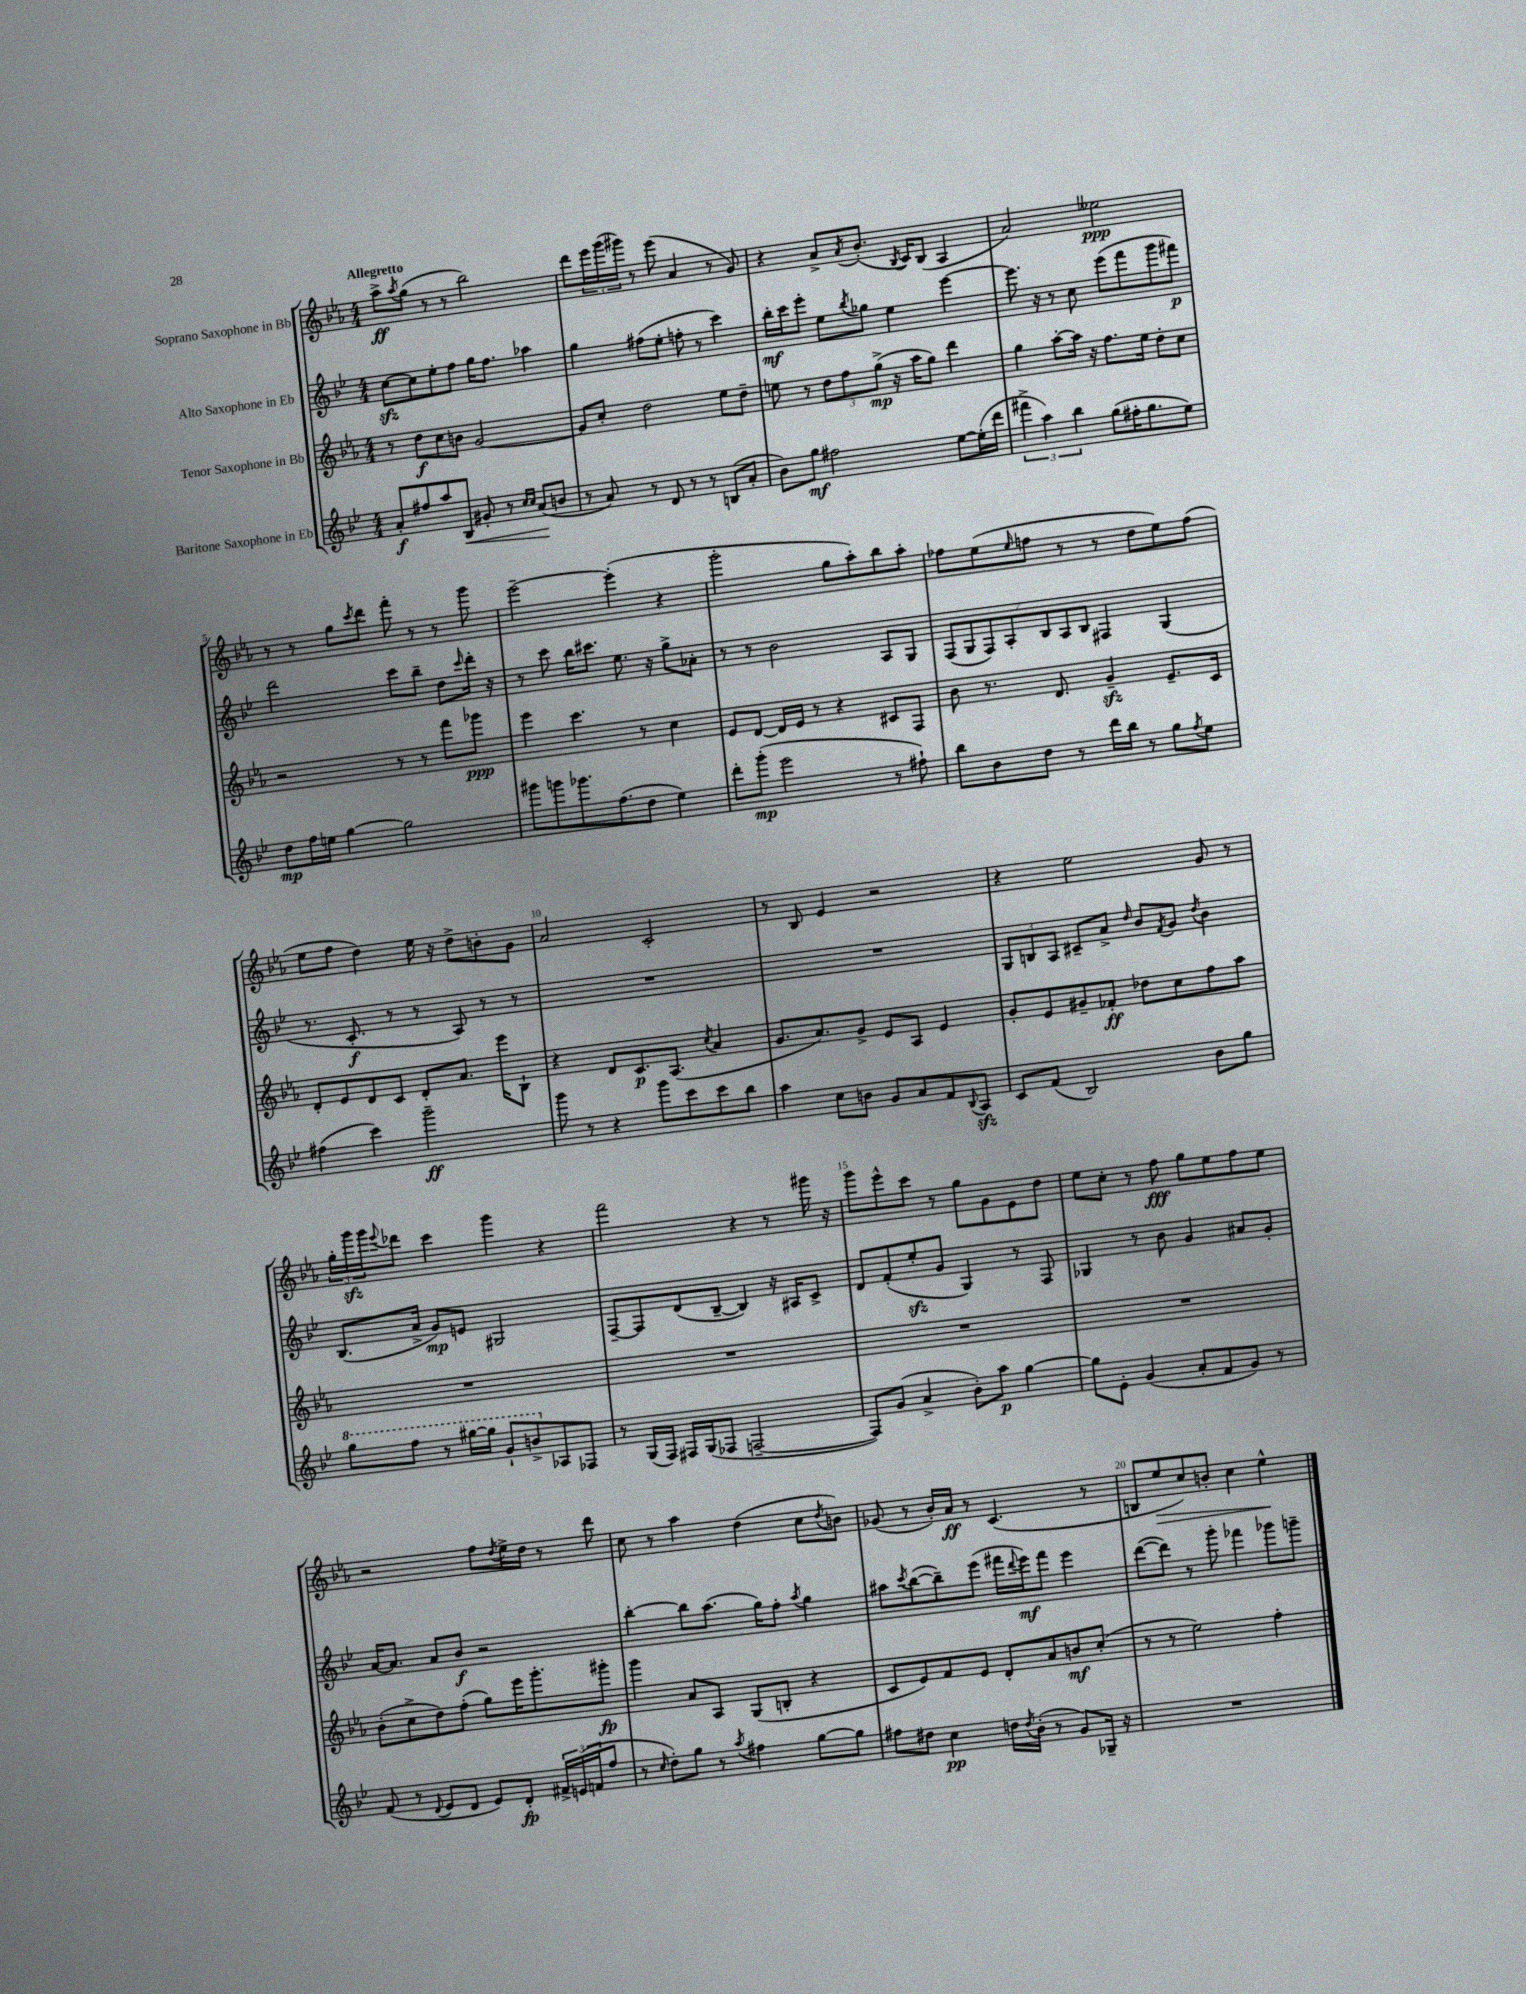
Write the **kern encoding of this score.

**kern	**dynam	**kern	**dynam	**kern	**dynam	**kern	**dynam
*part4	*part4	*part3	*part3	*part2	*part2	*part1	*part1
*staff4	*staff4	*staff3	*staff3	*staff2	*staff2	*staff1	*staff1
*I"Baritone Saxophone in Eb	*	*I"Tenor Saxophone in Bb	*	*I"Alto Saxophone in Eb	*	*I"Soprano Saxophone in Bb	*
*clefG2	*	*clefG2	*	*clefG2	*	*clefG2	*
*k[b-e-]	*	*k[b-e-a-]	*	*k[b-e-]	*	*k[b-e-a-]	*
*M4/4	*	*M4/4	*	*M4/4	*	*M4/4	*
=1	=1	=1	=1	=1	=1	=1	=1
!	!	!	!	!	!	!LO:TX:a:B:t=Allegretto	!
8a'/L	f	8r	.	[8cczz\L	.	8aa-^\L	ff
.	.	.	.	.	.	8qaa-/	.
8ff#X/	.	8dd\L	f	8cc\]	.	(8gg\J	.
8aa/	.	8cc\	.	8ee-'\	.	8r	.
!	!LO:HP:b	!	!	!	!	!	!
8B-/J	<	8bn\J	.	8ff\J	.	8r	.
8g#X'/	.	[2g/	.	16gg\KL	.	2bb-\)	.
.	.	.	.	8.ff\J	.	.	.
8r	.	.	.	.	.	.	.
16qqcc/LL	.	.	.	.	.	.	.
16qqcc/JJ	.	.	.	.	.	.	.
(8a/L	.	.	.	4aa-X\	.	.	.
8bn/J	[	.	.	.	.	.	.
=2	=2	=2	=2	=2	=2	=2	=2
8r	.	8g/L]	.	4gg\	.	8ddd\L	.
8a/)	.	8cc'/J	.	.	.	24eee-\L	.
.	.	.	.	.	.	(24ggg\	.
.	.	.	.	.	.	24ggg#X\JJ)	.
8r	.	2dd\	.	(8ff#X\L	.	8r	.
8d/	.	.	.	8ee-'\J	.	(8eee-\	.
8r	.	.	.	8ffn'\	.	4a-/	.
8r	.	.	.	8r	.	.	.
(8Bn/L	.	8ee-\L	.	4ccc\)	.	8r	.
8a'/J	.	8dd~\J	.	.	.	8g/)	.
=3	=3	=3	=3	=3	=3	=3	=3
8b-\L)	.	8een\	.	16bb-'\LL	mf	4r	.
.	.	.	.	16ccc\J	.	.	.
8gg\J	mf	8r	.	8eee-'\J	.	.	.
2ff#X\	.	12dd\L	.	8ee-\L	.	8a-^/L	.
.	.	12ff\	.	.	.	.	.
.	.	.	.	8qbb-/	.	8qa-/	.
.	.	.	.	8gg-X\J	.	(8.b-'/J	.
.	.	(12gg^\J	mp	.	.	.	.
.	.	16r	.	4ee-\	.	.	.
.	.	.	.	.	.	8qB-/	.
.	.	16aa-\KL	.	.	.	16c/KL)	.
.	.	8gg\J)	.	.	.	(8B-/J	.
[8ee-\L	.	4ddd\	.	[4eee-\	.	4A-/	.
(16ee-'\L]	.	.	.	.	.	.	.
16ddd\JJ	.	.	.	.	.	.	.
=4	=4	=4	=4	=4	=4	=4	=4
6fff#X^\	.	4gg\	.	8.eee-\]	.	2a-/)	.
6aa\)	.	.	.	.	.	.	.
.	.	.	.	16r	.	.	.
.	.	[8aa-'\L	.	8r	.	.	.
6bb-\	.	.	.	.	.	.	.
.	.	16aa-\Jk]	.	8cc\	.	.	.
.	.	16r	.	.	.	.	.
(8gg\L	.	8.ff\L	.	(8eee-\L	.	2ee--X\	ppp
16ff#X'\K	.	.	.	8fff\	.	.	.
8.gg\	.	16ee-\Jk	.	.	.	.	.
.	.	8dd'\L	.	8ggg\	.	.	.
8ee-\J)	.	8cc\J	.	8fff#X\J)	p	.	.
!!LO:LB:g=z
=5	=5	=5	=5	=5	=5	=5	=5
8dd\L	mp	2r	.	2ddd\	.	8r	.
16ff\L	.	.	.	.	.	8r	.
16een\JJ	.	.	.	.	.	.	.
[4gg\	.	.	.	.	.	8gg\L	.
.	.	.	.	.	.	8qccc/	.
.	.	.	.	.	.	8ddd\J	.
2gg\]	.	8r	.	8ccc\L	.	8fff'\	.
.	.	8r	.	8bb-~\J	.	8r	.
.	.	8fff\L	.	8dd\L	.	8r	.
.	.	.	.	16qqccc/	.	.	.
.	.	8ggg-X\J	ppp	16ddd'\Jk	.	8ggg\	.
.	.	.	.	16r	.	.	.
=6	=6	=6	=6	=6	=6	=6	=6
8ggg#X\L	.	4eee-\	.	8r	.	[2eee-~\	.
8gggn\	.	.	.	8ccc\	.	.	.
8.ggg-X\	.	4.ccc\	.	16bb-\KL	.	.	.
.	.	.	.	8.ccc#X\J	.	.	.
(8.ff\	.	.	.	.	.	.	.
.	.	.	.	8.ee-\	.	(4eee-'\]	.
8dd\J	.	8r	.	.	.	.	.
.	.	.	.	16r	.	.	.
4ee-\)	.	4cc\	.	8gg^\L	.	4r	.
.	.	.	.	8a-X'\J	.	.	.
=7	=7	=7	=7	=7	=7	=7	=7
8ddd'\L	.	8e-/L	.	8r	.	2ggg'\	.
(8ggg'\J	mp	[8d/J	.	8r	.	.	.
2eee-\	.	16d/LL]	.	2b-\	.	.	.
.	.	16e-/JJ	.	.	.	.	.
.	.	8r	.	.	.	.	.
.	.	4r	.	.	.	8gg\L	.
.	.	.	.	.	.	8aa-'\)	.
8r	.	8c#X/L	.	8A/L	.	8bb-\	.
8ff#X`\)	.	8F/J	.	8G/J	.	8aa-'\J	.
=8	=8	=8	=8	=8	=8	=8	=8
8bb-\L	.	8b-\	.	(14F/L	.	8ff-X\L	.
.	.	.	.	14G/	.	.	.
8b-\	.	8.r	.	.	.	(8ee-\	.
.	.	.	.	14F/)	.	.	.
.	.	.	.	14A'/	.	.	.
.	.	.	.	.	.	16qqee-/	.
8dd\J	.	.	.	.	.	8ffn\J	.
.	.	.	.	14B-/	.	.	.
.	.	8.d/	.	.	.	.	.
.	.	.	.	14A/	.	.	.
8r	.	.	.	.	.	8r	.
.	.	.	.	14B-/J	.	.	.
16ddd\LL	.	4gzz~/	.	4F#X/	.	8r	.
16bb-\JJ	.	.	.	.	.	.	.
8r	.	.	.	.	.	8dd\L	.
8gg\L	.	8.e-~/L	.	(4G/	.	8ee-\)	.
8qff/	.	.	.	.	.	.	.
8ee-\J	.	.	.	.	.	(8ff\J	.
.	.	16c/Jk	.	.	.	.	.
!!LO:LB:g=z
=9	=9	=9	=9	=9	=9	=9	=9
(4ff#X\	.	8d'/L	.	8.r	.	8ee-\L	.
.	.	8e-/	.	.	.	8ff\J	.
.	.	.	.	8.c'/	f	.	.
4ccc\)	.	8d/	.	.	.	4dd\)	.
.	.	8c/J	.	8r	.	.	.
2ggg~\	ff	8d'/L	.	8r	.	16ee-\	.
.	.	.	.	.	.	16r	.
.	.	8.a-/J	.	8A/)	.	8dd^\L	.
.	.	.	.	8r	.	8bn'\	.
.	.	16eee-\KL	.	.	.	.	.
.	.	8B-`\J	.	8r	.	8g\J	.
=10	=10	=10	=10	=10	=10	=10	=10
8ggg\	.	4r	.	1r	.	2a-/	.
8r	.	.	.	.	.	.	.
4r	.	8d/L	.	.	.	.	.
.	.	8.c/	p	.	.	.	.
8ggg\L	.	.	.	.	.	2c'/	.
.	.	(8.A-/J	.	.	.	.	.
8ccc\	.	.	.	.	.	.	.
.	.	8qcc/	.	.	.	.	.
8ccc\	.	4a-/	.	.	.	.	.
8bb-\J	.	.	.	.	.	.	.
=11	=11	=11	=11	=11	=11	=11	=11
4aa\	.	8.g/L	.	1r	.	8r	.
.	.	.	.	.	.	8B-/	.
.	.	8.a-/)	.	.	.	.	.
8cc\L	.	.	.	.	.	4e-/	.
8bn\J	.	8g^/J	.	.	.	.	.
8g/L	.	8e-/L	.	.	.	2r	.
8a/	.	8A-/J	.	.	.	.	.
8f/	.	4e-/	.	.	.	.	.
8qqB-/	.	.	.	.	.	.	.
8Azz/J	.	.	.	.	.	.	.
=12	=12	=12	=12	=12	=12	=12	=12
8c/L	.	8g'/L	.	12G/L	.	4r	.
.	.	.	.	12Bn/	.	.	.
(8f/J	.	8e-/	.	.	.	.	.
.	.	.	.	12A/J	.	.	.
2B-/)	.	8g#X~/	.	8c#X~/L	.	2ee-\	.
.	.	8f-X'/J	ff	8a^/J	.	.	.
.	.	.	.	16qqdd/	.	.	.
.	.	8dd-X\L	.	8b-/L	.	.	.
.	.	.	.	8qf/	.	.	.
.	.	8cc\	.	8g/J	.	.	.
.	.	.	.	8qdd/	.	.	.
8b-\L	.	8ff\	.	4b-\	.	8g/	.
8gg\J	.	8aa-\J	.	.	.	8r	.
!!LO:LB:g=z
=13	=13	=13	=13	=13	=13	=13	=13
*8va	*	*	*	*	*	*	*
8ggg\L	.	1r	.	(8.B-/L	.	24gg'\LL	.
.	.	.	.	.	.	24gggzz\	.
.	.	.	.	.	.	24ggg\J	.
.	.	.	.	.	.	8qqeee-/	.
8fff\J	.	.	.	.	.	8ddd-X\J	.
.	.	.	.	16a^/Jk	.	.	.
8r	.	.	.	8g/L)	mp	4ccc\	.
[16ggg#X\LL	.	.	.	8en/J	.	.	.
16ggg#\JJ]	.	.	.	.	.	.	.
8gg`/L	.	.	.	2G#X/	.	4ggg\	.
8bbn^/	.	.	.	.	.	.	.
*X8va	*	*	*	*	*	*	*
8A-X/	.	.	.	.	.	4r	.
8F-X/J	.	.	.	.	.	.	.
=14	=14	=14	=14	=14	=14	=14	=14
8r	.	1r	.	[8F~/L	.	2fff\	.
(16G/LL	.	.	.	8F/]	.	.	.
16F/JJ)	.	.	.	.	.	.	.
16F#X/LL	.	.	.	(8d/	.	.	.
(16G/J	.	.	.	.	.	.	.
8F-X/J	.	.	.	[8B-~/J	.	.	.
[2Fn~/	.	.	.	4B-/])	.	4r	.
.	.	.	.	16r	.	8r	.
.	.	.	.	16A#X/KL	.	.	.
.	.	.	.	8c^/J	.	16ggg#X\	.
.	.	.	.	.	.	16r	.
=15	=15	=15	=15	=15	=15	=15	=15
8F/L])	.	1r	.	8d/L	.	8ggg\L	.
(8g/J	.	.	.	(8f'/	.	8eee-^^\	.
4a^/	.	.	.	8ee-zz'/	.	8ccc\J	.
.	.	.	.	8g/J	.	8r	.
8b-'\L)	.	.	.	4G/)	.	8gg\L	.
8aa\J	p	.	.	.	.	8g\	.
[4gg\	.	.	.	8r	.	8e-\	.
.	.	.	.	8F/	.	8dd\J	.
=16	=16	=16	=16	=16	=16	=16	=16
8gg\L]	.	1r	.	4G-X/	.	8ee-\L	.
8e-'\J	.	.	.	.	.	8cc'\J	.
(4g/	.	.	.	8r	.	8r	.
.	.	.	.	8b-\	.	8ff\	fff
8a'/L	.	.	.	4g/	.	8gg\L	.
8f/	.	.	.	.	.	8ee-\	.
8g/J)	.	.	.	8a#X/L	.	8ff\	.
8r	.	.	.	8g'/J	.	8ee-\J	.
!!LO:LB:g=z
=17	=17	=17	=17	=17	=17	=17	=17
(8f/	.	(8b-'\L	.	[16a/KL	.	2r	.
.	.	.	.	8.a/J]	.	.	.
8r	.	8cc^\	.	.	.	.	.
8qqd/	.	.	.	.	.	.	.
8e-/L	.	8dd\)	.	8a/L	.	.	.
8d/J	.	(8ff'\J	.	8b-/J	f	.	.
8e-/L)	.	8gg\L)	.	2r	.	8ff\L	.
.	.	.	.	.	.	8qdd/	.
8d'/J	fp	16eee-\K	.	.	.	16ee-^\L	.
.	.	8.ggg'\	.	.	.	16dd\JJ	.
24f#X^/LL	.	.	.	.	.	8r	.
(24en/	.	.	.	.	.	.	.
24fn/J	.	.	.	.	.	.	.
8ff/J	.	8ggg#X'\J	fp	.	.	8ddd\	.
=18	=18	=18	=18	=18	=18	=18	=18
8r	.	4ggg\	.	[4bb-'\	.	8cc\	.
16qqcc/	.	.	.	.	.	.	.
8dd'\L)	.	.	.	.	.	8r	.
8gg\J	.	8a-/L	.	8bb-\L]	.	4aa-\	.
8r	.	8A-/J	.	(8.aa\J	.	.	.
8qaa/	.	.	.	.	.	.	.
4ff#X\	.	(8G/L	.	.	.	(4dd\	.
.	.	.	.	16gg\KL)	.	.	.
.	.	8Bn'/J	.	8ff'\J	.	.	.
.	.	.	.	8qaa/	.	.	.
[8gg\L	.	4r	.	4gg\	.	8cc\L	.
.	.	.	.	.	.	8qdd/	.
8gg\J]	.	.	.	.	.	8bn\J)	.
=19	=19	=19	=19	=19	=19	=19	=19
8ff#X\L	.	8c/L	.	8aa#X\L	.	(8g-X/	.
.	.	.	.	8qccc/	.	.	.
8dd#X\J	.	8e-/)	.	([8bb-\	.	8r	.
4cc\	pp	8f/	.	8bb-~\])	.	16b-'/LL)	.
.	.	.	.	.	.	16a-/JJ	ff
.	.	8e-/J	.	(8eee-\J	.	8r	.
16ddn\LL	.	8d'/L	.	16fff#X\LL	.	(4.c/	.
8qdd/	.	.	.	8qqddd/	.	.	.
(16b-'\JJ	.	.	.	16eee-\J)	mf	.	.
8r	.	8a-/	.	8fff#\J	.	.	.
8g/L)	.	8bn/	mf	4eee-\	.	.	.
16G-X~/Jk	.	(8cc'/J	.	.	.	8r	.
16r	.	.	.	.	.	.	.
=20	=20	=20	=20	=20	=20	=20	=20
1r	.	8r	.	([8ddd\L	.	8Bn/L	.
!	!	!	!	!	!	!	!LO:HP:b
.	.	8r	.	8ddd\J])	.	8ee-/	>
.	.	2ee-\)	.	8r	.	8cc/)	.
.	.	.	.	8ggg'\	.	8bn'/J	.
.	.	.	.	4fff-X\	.	4cc\	.
.	.	4ff'\	.	8ggg-X\L	.	4ee-^^\	.
.	.	.	.	8gggn~\J	.	.	.
.	.	.	.	.	.	.	]
==	==	==	==	==	==	==	==
*-	*-	*-	*-	*-	*-	*-	*-
